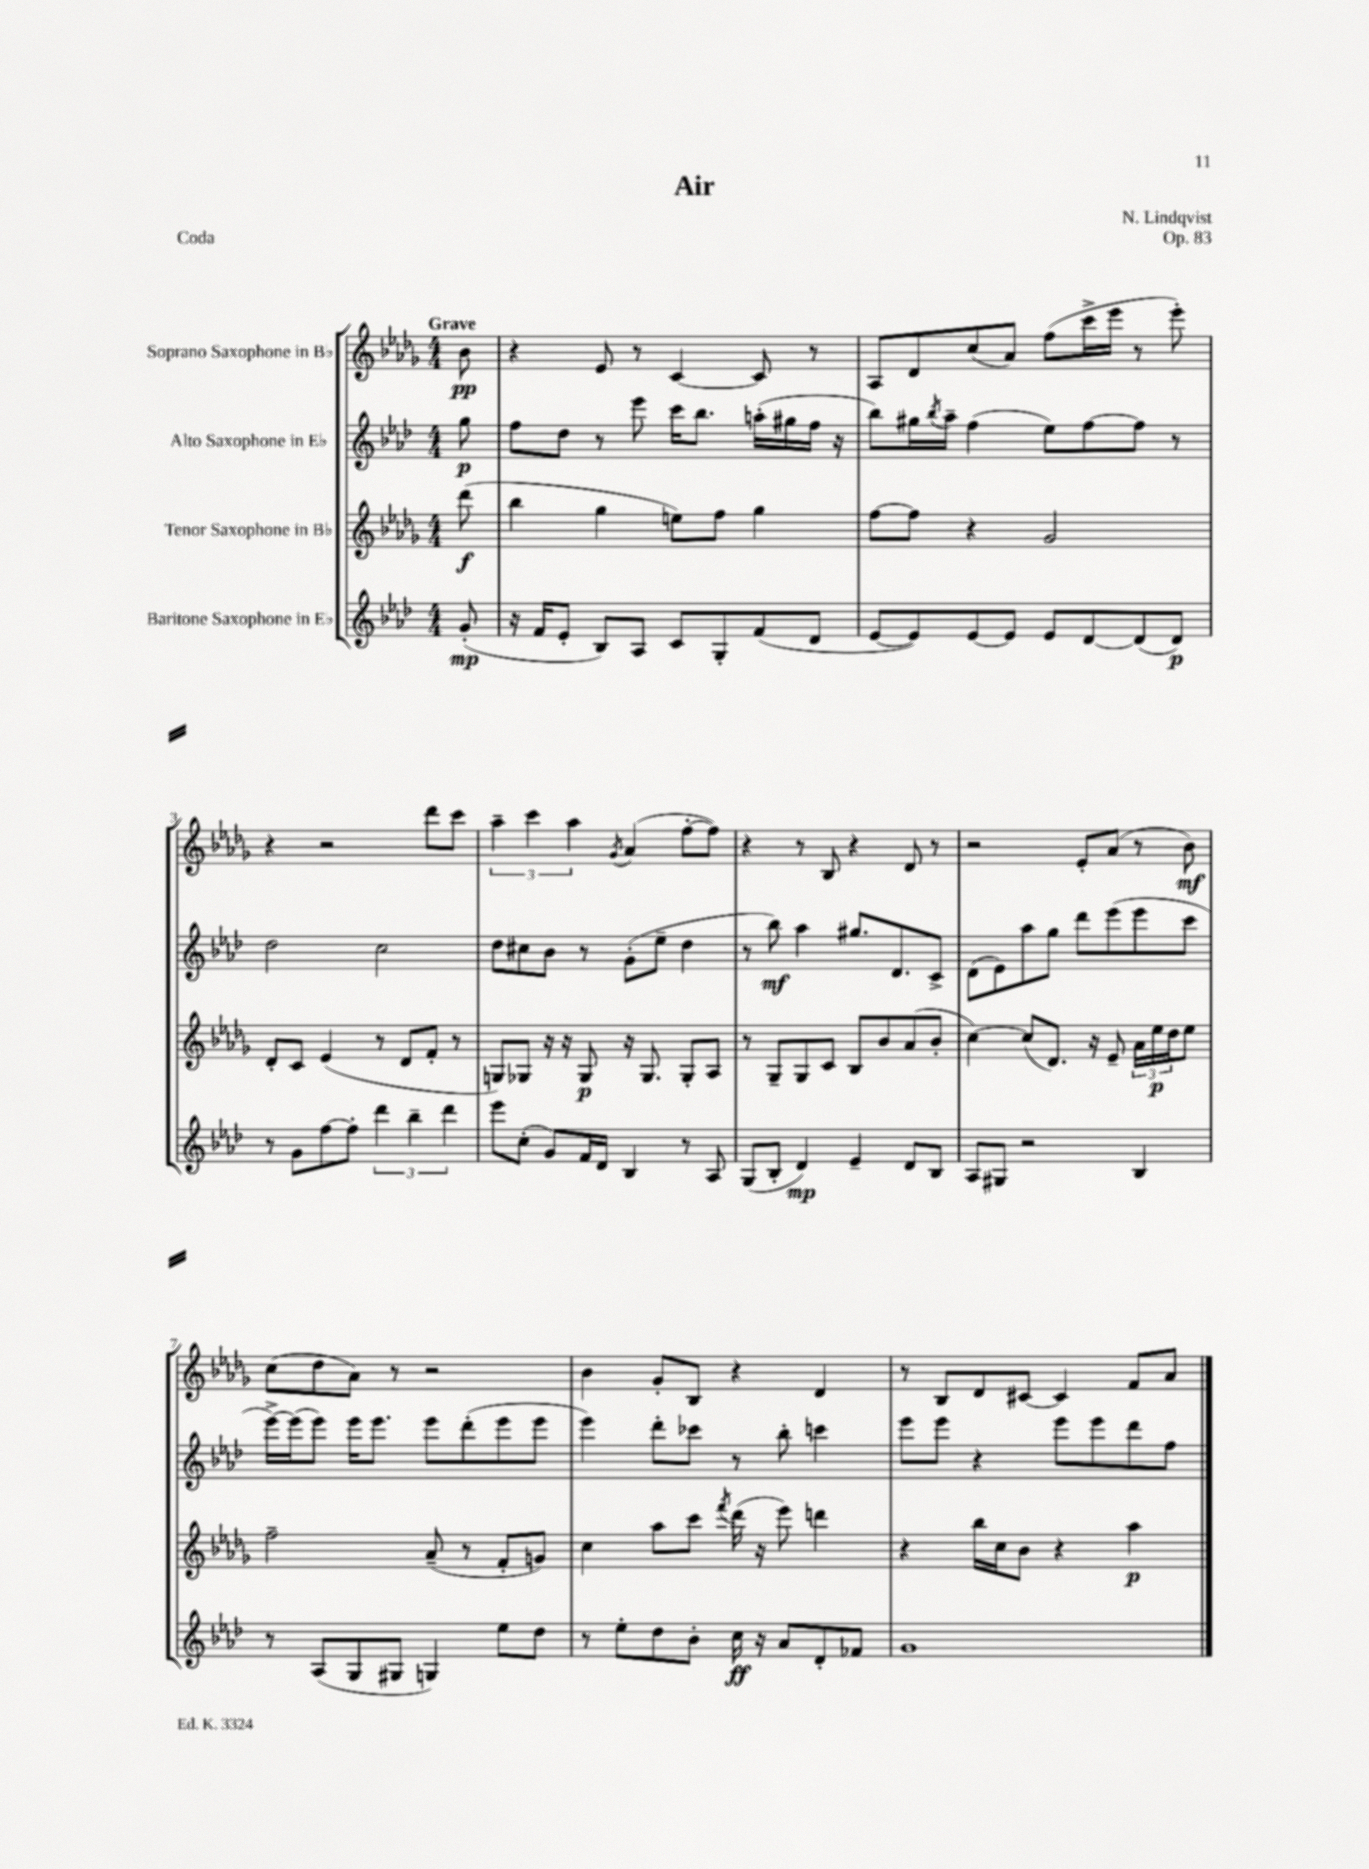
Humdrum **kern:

**kern	**kern	**kern	**kern
*staff4	*staff3	*staff2	*staff1
*clefG2	*clefG2	*clefG2	*clefG2
*k[b-e-a-d-]	*k[b-e-a-d-g-]	*k[b-e-a-d-]	*k[b-e-a-d-g-]
*M4/4	*M4/4	*M4/4	*M4/4
(8g'/	(8ddd-\	8gg\	8b-\
=	=	=	=
16r	4bb-\	8ff\L	4r
16f/LK	.	.	.
8e-'/J	.	8dd-\J	.
8B-/L)	4gg-\	8r	8e-/
8A-/J	.	8eee-\	8r
8c/L	8ee\L)	16ccc\LK	[4c/
.	.	8.bb-\J	.
8G'/	8ff\J	.	.
(8f/	4gg-\	(16aa'\LL	8c/]
.	.	16gg#\	.
8d-/J	.	16ff\JJ	8r
.	.	16r	.
=	=	=	=
[8e-/L	[8ff\L	8bb-\L)	8A-/L
8e-/])	8ff\]J	16gg#\L	8d-/
.	.	8qbb-/	.
.	.	16aa-~\JJ	.
[8e-/	4r	(4ff\	(8cc/
8e-/]J	.	.	8a-/J)
8e-/L	2g-/	8ee-\L)	(8ff\L
[8d-/	.	[8ff\	16ccc^\L
.	.	.	16eee-\JJ
(8d-/]	.	8ff\]J	8r
8d-/J)	.	8r	8eee-'\)
=	=	=	=
8r	8d-'/L	2dd-\	4r
8g\L	8c/J	.	.
[8ff\	(4e-/	.	2r
8ff'\]J	.	.	.
6ddd-\	8r	2cc\	.
.	8d-/L	.	.
6bb-~\	.	.	.
.	8f'/J	.	8ddd-\L
6ddd-\	.	.	.
.	8r	.	8ccc\J
=	=	=	=
8eee-\L	8G/L)	8dd-\L	6aa-~\
(8cc'\J	8G-/J	8cc#\	.
.	.	.	6ccc\
8g/L)	16r	8b-\J	.
.	16r	.	.
.	.	.	6aa-\
16f/L	8G-/	8r	.
16d-/JJ	.	.	.
.	.	.	8qg-/
4B-/	16r	(8g'\L	(4a-/
.	8.G-/	.	.
.	.	8ee-~\J	.
8r	8G-'/L	4dd-\	[8ff'\L
8A-/	8A-/J	.	8ff\]J)
=	=	=	=
(8G/L	8r	8r	4r
8B-'/J	8G-~/L	8bb-\)	.
4d-/)	8G-/	4aa-\	8r
.	8c/J	.	8B-/
4e-~/	8B-/L	8.gg#/L	4r
.	8b-/	.	.
.	.	8.d-/	.
8d-/L	(8a-/	.	8d-/
8B-/J	8b-'/J	8c^/J	8r
=	=	=	=
8A-/L	[4cc\)	(8d-\L	2r
8G#/J	.	8e-\)	.
2r	(8cc/]L	8aa-\	.
.	8.d-/J)	8gg\J	.
.	.	8ddd-\L	8e-'/L
.	16r	.	.
.	8e-~/	(8eee-\	(8a-/J
4B-/	24a-\LL	8eee-\	8r
.	24ee-\	.	.
.	24dd-\J	.	.
.	8ee-\J	8ccc\J	8b-\)
=	=	=	=
8r	2ff~\	[16eee-^\LL)	(8cc\L
.	.	(16eee-\]J	.
(8A-/L	.	8eee-\J)	8dd-\
8G/	.	16eee-\LK	8a-\J)
.	.	8.eee-\J	.
8G#/J	.	.	8r
4G/)	(8a-~/	8eee-\L	2r
.	8r	(8ddd-'\	.
8ee-\L	8f'/L	8eee-\	.
8dd-\J	8g/J)	8eee-\J	.
=	=	=	=
8r	4cc\	4eee-\)	4b-\
8ee-'\L	.	.	.
8dd-\	8aa-\L	8ddd-'\L	8g-'/L
8b-'\J	8ccc\J	8ccc-\J	8B-/J
.	8qfff/	.	.
16cc\	(16ddd-\	8r	4r
16r	16r	.	.
8a-/L	8eee-\)	8bb-'\	.
8d-'/	4ddd\	4ccc\	4d-/
8f-/J	.	.	.
=	=	=	=
1g	4r	8eee-\L	8r
.	.	8eee-\J	8B-/L
.	16bb-\LL	4r	8d-/
.	16cc\J	.	.
.	8b-\J	.	[8c#/J
.	4r	8eee-\L	4c#/]
.	.	8eee-\	.
.	4aa-\	8ddd-\	8f/L
.	.	8ff\J	8a-/J
==	==	==	==
*-	*-	*-	*-
